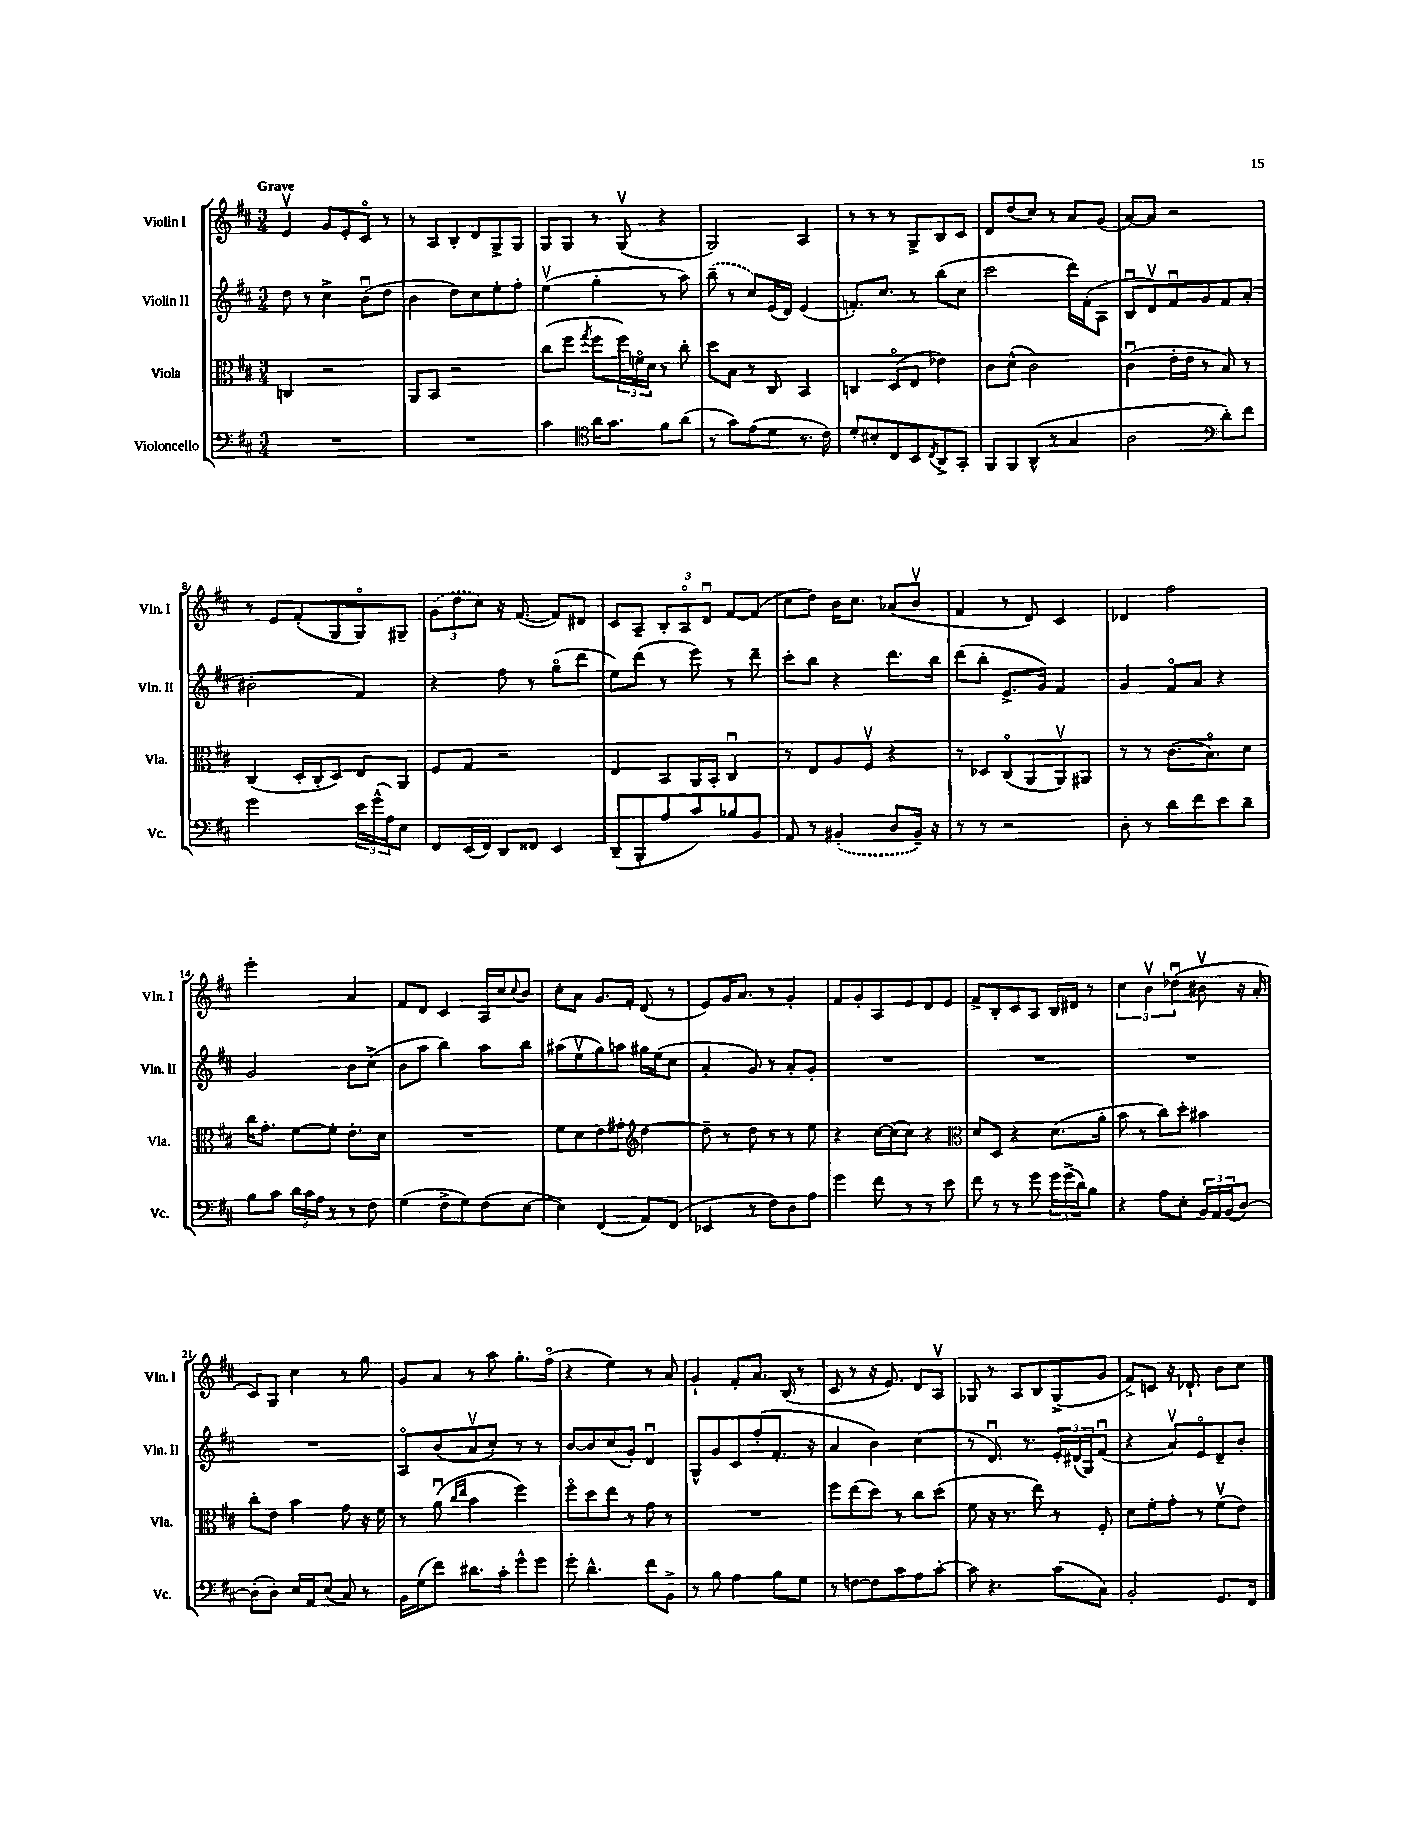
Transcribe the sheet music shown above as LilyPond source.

<<
\new StaffGroup <<
\new Staff = "s0" \with { instrumentName = "Violin I" shortInstrumentName = "Vln. I" } {
    \clef treble \key d \major \numericTimeSignature \time 3/4 \tempo "Grave"
    e'4\upbow g'8 e'8-. cis'8\flageolet r8 |
    r8 a8 b8-. d'8 g8-> g8 |
    g8 g8 r8 g8\upbow( r4 |
    g2) a4 |
    r8 r8 r8 g8-> b8 cis'8 |
    d'8 d''8( cis''8) r8 a'8 g'8( |
    a'8~) a'8 r2 |
    r8 e'8 fis'8-.( g8 g8\flageolet) gis8-- |
    \tuplet 3/2 { \once \slurDashed g'8( d''8 cis''8) } r16 fis'8.~( fis'8) dis'8 |
    cis'8 a8-- \tuplet 3/2 { b8-. a8\flageolet d'8\downbow } fis'8~ fis'8( |
    cis''8 d''8) b'16 cis''8. aes'8( b'8\upbow |
    fis'4 r8 d'8) cis'4 |
    des'4 fis''2 |
    e'''2-. a'4 |
    fis'8 d'8 cis'4 a16 cis''16 \appoggiatura { cis''8 } b'8 |
    cis''8-. a'8 g'8. fis'16-. d'8( r8 |
    e'8) g'16 a'8. r8 g'4-. |
    fis'8 g'8-. a8 e'8 d'8 e'8 |
    fis'8-> b8-. cis'8 a8 b16 dis'16 r8 |
    \tuplet 3/2 { cis''4 b'4\upbow des''4\downbow( } bis'8\upbow r16 a'16-. |
    cis'8) g8 cis''4 r8 g''8 |
    g'8 a'8 r8 a''8 g''8.-. fis''16\flageolet( |
    r4 e''4) r8 a'8 |
    g'4-! fis'8-. a'8. b16( r8 |
    cis'8 r8 r16 e'8.) d'8 a8\upbow |
    ges8 r8 a8 b8 ges8->( g'8 |
    fis'8->) c'8 r16 des'8.-! b'8 cis''8 \bar "|." |
}
\new Staff = "s1" \with { instrumentName = "Violin II" shortInstrumentName = "Vln. II" } {
    \clef treble \key d \major \numericTimeSignature \time 3/4
    d''8 r8 cis''4-> b'8\downbow( d''8 |
    b'4 d''8) cis''8 e''8-. fis''8-. |
    e''4\upbow( g''4-. r8 a''8) |
    \once \slurDashed b''8--( r8 cis''8) e'16( d'16) e'4( |
    f'8.-.) cis''8. r8 b''8( cis''8 |
    cis'''2 d'''16) fis'16-.( a8 |
    b8\downbow d'8\upbow) fis'8\downbow g'8 fis'8 a'8-.( |
    bis'2-. fis'4) |
    r4 fis''8 r8 g''8\flageolet( d'''8 |
    e''8) d'''8( r8 e'''8) r8 d'''8-- |
    cis'''8-. b''8 r4 d'''8. b''16 |
    d'''8( b''8-. e'8.-> g'16) fis'4 |
    g'4 fis'8\flageolet a'8 r4 |
    g'2 b'8 cis''8->( |
    b'8 a''8 b''4) a''8 b''8 |
    ais''8( e''8\upbow g''8) a''8 gis''16 e''16( cis''8 |
    a'4-. g'8) r8 a'8-. g'8-. |
    R2. |
    R2. |
    R2. |
    R2. |
    a8\flageolet b'8( a'8\upbow cis''8-.) r8 r8 |
    b'8~ b'8 cis''8( g'8-.) d'4\downbow |
    g8-^ g'8 cis'8 fis''8-.( fis'8.-. r16 |
    a'4 b'4) cis''4( |
    r8 d'8.\downbow) r8. \tuplet 3/2 { e'16-. dis'16( g16) } fis'8\downbow( |
    r4 a'8\upbow) e'8\flageolet d'8-- b'8-. \bar "|." |
}
\new Staff = "s2" \with { instrumentName = "Viola" shortInstrumentName = "Vla." } {
    \clef alto \key d \major \numericTimeSignature \time 3/4
    c4 r2 |
    a,8 b,8 r2 |
    cis''8( fis''8 \acciaccatura { g''8 } fis''8 \tuplet 3/2 { fis''16) f'16\flageolet d'16 } r8 cis''8-. |
    d''8 b8 r8 cis8 b,4 |
    c4 d8\flageolet( e8 ees'4) |
    cis'8 d'8-^( cis'2) |
    cis'4\downbow( e'16-. e'16 r8 b8) r8 |
    cis4( d16-. cis16-. d8) e8 a,8 |
    fis8 g8 r2 |
    e4 b,8 a,16 b,16-. cis4\downbow |
    r8 e8 a8 fis8\upbow r4 |
    r8 des8 cis8\flageolet( a,8 a,8\upbow) ais,8 |
    r8 r8 cis'8.( b8.\flageolet) d'8 |
    cis''16 g'8.-. fis'8~ fis'8-. e'8.-. d'16 |
    R2. |
    fis'8 d'8 e'8 gis'8-. \clef treble d''4~ |
    d''8-- r8 d''8 r8 r8 e''8 |
    r4 cis''16~ cis''16( cis''8) r4 |
    \clef alto d'8 d8 r4 d'8.( a'16-. |
    b'8 r8 cis''8) d''8-. bis'4 |
    cis''8-. e'8 b'4 g'8 r16 fis'16 |
    r8 a'8\downbow( \grace { cis''16 e''16 } b'4 fis''4) |
    fis''8\flageolet d''8 e''8 r8 g'8 r8 |
    R2. |
    fis''8 e''8( d''8) r8 cis''8 d''8( |
    fis'8 r16 r8. e''8) r8 fis8-. |
    d'8 fis'8-. g'8-. r8 fis'8\upbow( e'8) \bar "|." |
}
\new Staff = "s3" \with { instrumentName = "Violoncello" shortInstrumentName = "Vc." } {
    \clef bass \key d \major \numericTimeSignature \time 3/4
    R2. |
    R2. |
    cis'4 \clef tenor a'16 g'8. fis'8 a'8( |
    r8 g'8) e'8( d'8 r8. cis'16) |
    d'8-. bis8-. cis8 b,8 \acciaccatura { cis8 } a,8-> g,8-. |
    fis,8 fis,8 a,8-^( r8 g4 |
    a2 \clef bass d'8-.) fis'8 |
    g'2 \tuplet 3/2 { e'16 g'16-^( a16) } e8 |
    fis,8 e,16( fis,16) d,8 fisis,8 e,4 |
    d,8--( b,,8-. a8 cis'8) bes8 b,8 |
    a,8 r8 \once \slurDashed bis,4-.( d8 bis,16--) r16 |
    r8 r8 r2 |
    d8-. r8 d'8 fis'8 e'8 d'8-- |
    b8 cis'8 \tuplet 3/2 { d'16 cis'16 a16 } r8 r8 fis8 |
    g4( fis8-> g8) fis8( e8~ |
    e4) fis,4( a,8) fis,8( |
    ees,4 r8 fis8) d8 a8 |
    g'4 fis'8 r8 r8 e'8 |
    fis'8 r8 r8 g'8 \tuplet 3/2 { g'16 g'16->( d'16) } b8 |
    r4 a8 e8-. \tuplet 3/2 { b,16 a,16 b,16( } d8~) |
    d8-.( d8-.) e16 a,16 e8( cis8) r8 |
    b,16 g16( fis'8) dis'8. cis'16-. g'8-^ g'8 |
    g'8-. d'4.-^ fis'8 b,8-> |
    r8 b8 a4 b8 g8 |
    r8 f8~ f8 cis'8 a8 cis'8~-. |
    cis'8 r4. cis'8( cis8) |
    b,2-. g,8. fis,16 \bar "|." |
}
>>
>>
